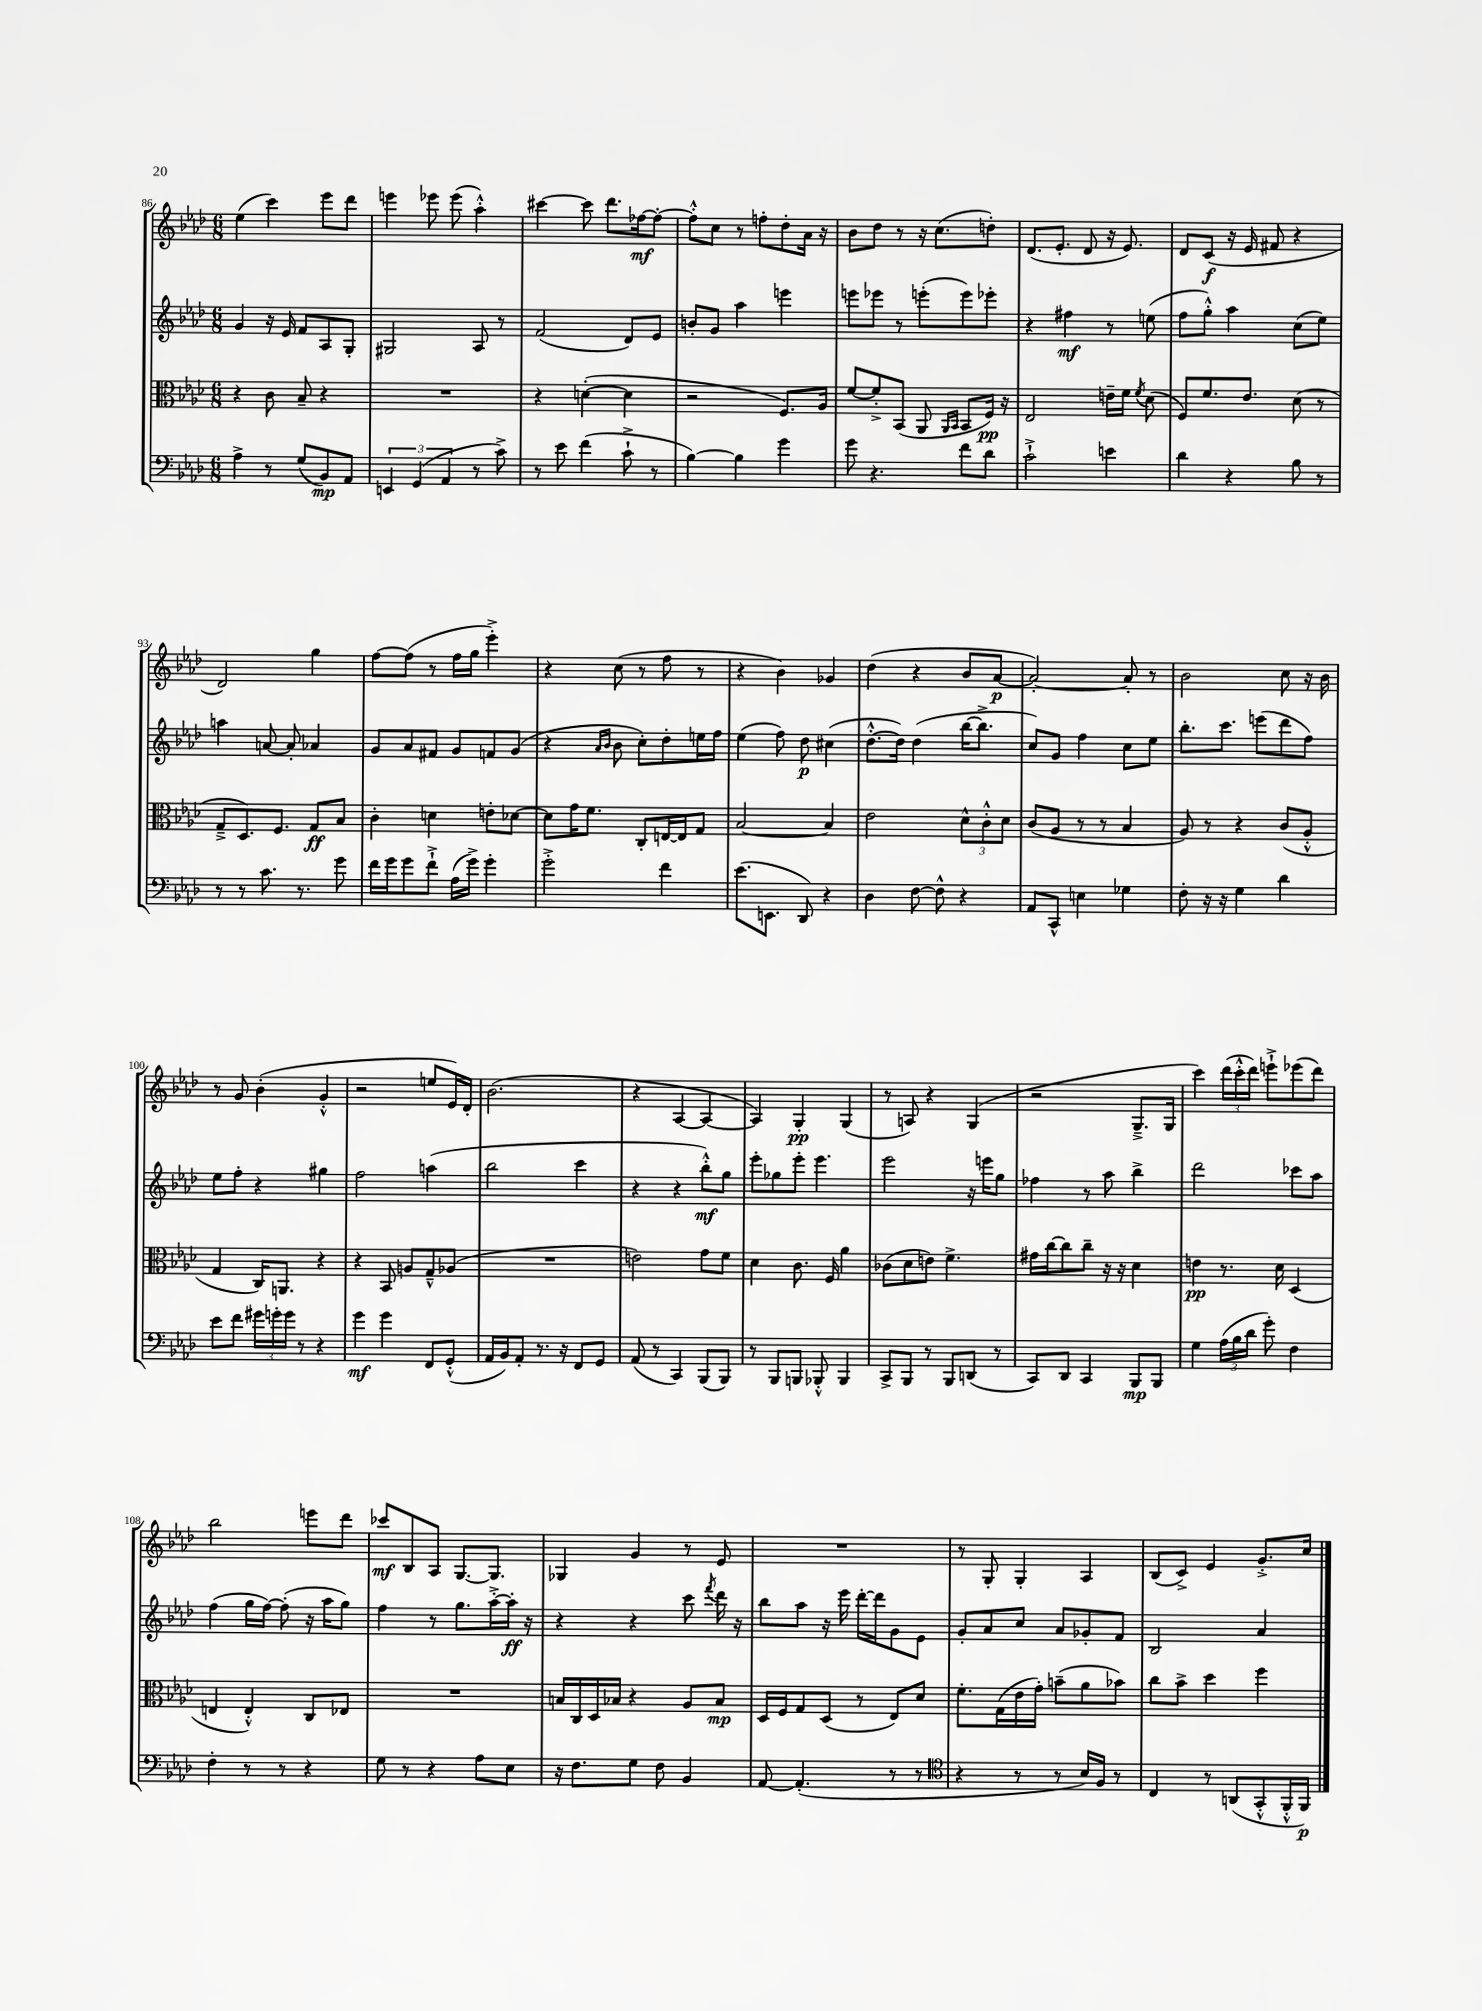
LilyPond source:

<<
\new StaffGroup <<
\new Staff = "s0" {
    \clef treble \key aes \major \numericTimeSignature \time 6/8
    \autoBeamOff ees''4( c'''4) ees'''8[ des'''8] |
    e'''4 ees'''8 ees'''8( aes''4-.-^) |
    cis'''4~ cis'''8 des'''8.[ fes''16~\mf fes''8]~-. |
    fes''8[-.-^ c''8] r8 f''8[-. des''8-. aes'16] r16 |
    bes'8[ des''8] r8 r16 c''8.[( d''8]-.) |
    des'8.[( ees'8.]-. des'8 r16 ees'8.) |
    des'8[ c'8]\f( r16 ees'16 fis'8 r4 |
    des'2) g''4 |
    f''8[~ f''8]( r8 f''16[ g''16] ees'''4-.->) |
    r4 c''8( r8 f''8 r8 |
    r4 bes'4) ges'4 |
    des''4( r4 bes'8[ aes'8]~\p |
    aes'2~-.) aes'8-. r8 |
    bes'2 c''8 r16 bes'16 |
    r8 g'8 bes'4-.( g'4-.-^ |
    r2 e''8[ ees'16) des'16]-. |
    bes'2.( |
    r4 aes4~ aes4~ |
    aes4) g4-.\pp g4( |
    r8 a8) r4 g4( |
    r2 g8.[---> g16] |
    c'''4) \tuplet 3/2 { des'''16[( c'''16-.-^ des'''16]) } e'''8[-!-> ees'''8( des'''8]) |
    bes''2 e'''8[ des'''8] |
    ces'''8[\mf bes8 aes8] g8.[~ g8.] |
    ges4 g'4 r8 ees'8 |
    R2. |
    r8 g8-. g4-. aes4 |
    bes8[( c'8]->) ees'4 g'8.[-.-> c''16] \bar "|." |
}
\new Staff = "s1" {
    \clef treble \key aes \major \numericTimeSignature \time 6/8
    \autoBeamOff g'4 r16 ees'16 f'8[ aes8 g8]-. |
    gis2 aes8 r8 |
    f'2( des'8[) ees'8] |
    b'8[-. g'8] aes''4 e'''4 |
    e'''8[ ees'''8] r8 e'''8[-.( e'''8) ees'''8]-. |
    r4 fis''4\mf r8 e''8( |
    f''8[ g''8]-.-^) aes''4 c''8[( ees''8]) |
    a''4 a'8~ a'8-. aes'4 |
    g'8[ aes'8 fis'8] g'8[ f'8 g'8]( |
    r4 \grace { aes'16[ bes'16] } bes'8 c''8[-.) des''8-. e''16 f''16] |
    ees''4( f''8) des''8\p cis''4( |
    des''8.[~-.-^ des''16]) des''4( bes''16[~ bes''8.]-> |
    c''8[) g'8] f''4 c''8[ ees''8] |
    bes''8.[-. c'''8.] e'''8[( des'''8 f''8]) |
    ees''8[ f''8]-. r4 gis''4 |
    f''2 a''4( |
    bes''2 c'''4 |
    r4 r4 bes''8[-.-^\mf) g''8] |
    ees'''8[-. ges''8 ees'''8]-. ees'''4. |
    ees'''2 r16 e'''16[ g''8] |
    fes''4 r8 aes''8 bes''4-> |
    des'''2 ces'''8[ aes''8] |
    f''4( g''16[ f''16]~) f''8-.( r16 aes''16[ g''8]) |
    f''4 r8 g''8.[ aes''16~-.-> aes''16]-.\ff r16 |
    r4 r4 c'''8 \acciaccatura { f'''8 } des'''16 r16 |
    bes''8[ aes''8] r16 ees'''16 des'''16[~-. des'''16 g'8 ees'8] |
    g'8[-. aes'8 c''8] aes'8[ ges'8-. f'8] |
    bes2 aes'4 \bar "|." |
}
\new Staff = "s2" {
    \clef alto \key aes \major \numericTimeSignature \time 6/8
    \autoBeamOff r4 c'8 bes8-- r4 |
    R2. |
    r4 d'4~-.( d'4 |
    r2 f8.[) aes16] |
    f'8[~ f'8-.-> bes,8]( aes,8 \grace { aes,16[ bes,16] } bes,8[ f16]\pp) r16 |
    ees2 e'16[-- f'16] \acciaccatura { f'8 } des'8( |
    f8[) f'8. ees'8.] des'8( r8 |
    g8[---> des8.) f8.] g8[\ff bes8] |
    c'4-. d'4 e'8[-. des'8]~ |
    des'8[ g'16 f'8.] c8[-. e16~ e16 g8] |
    bes2~ bes4 |
    ees'2 \tuplet 3/2 { des'8[-^ c'8-.-^ des'8] } |
    c'8[( aes8] r8 r8 bes4 |
    aes8) r8 r4 c'8[( aes8]-.-^ |
    g4 c16[) a,8.] r4 |
    r4 bes,8 a8[ g8---^ aes8]( |
    R2. |
    e'2) g'8[ f'8] |
    des'4 c'8. f16 aes'4 |
    ces'8[( des'8 e'8]) f'4.-> |
    gis'16[ c''16~ c''8 c''8]-- r16 r16 des'4 |
    e'4\pp r8. des'16 des4( |
    e4 e4-.-^) c8[ ees8] |
    R2. |
    b16[ c16 des16 bes16] r4 aes8[ bes8]\mp |
    des16[ f16 g8 des8]( r8 ees8[) des'8] |
    f'8.[-. g16( ees'16 g'16]-.) b'8[--( aes'8 bes'8]) |
    c''8[ bes'8]-> des''4 f''4 \bar "|." |
}
\new Staff = "s3" {
    \clef bass \key aes \major \numericTimeSignature \time 6/8
    \autoBeamOff aes4-> r8 g8[( bes,8\mp) aes,8] |
    \tuplet 3/2 { e,4 g,4( aes,4 } r8 c'8->) |
    r8 ees'8 f'4( c'8-!-> r8 |
    bes4~) bes4 g'4 |
    g'8 r4. f'8[ des'8] |
    c'2-!-> e'4 |
    des'4 r4 bes8 r8 |
    r8 r8 c'8. r8. g'8 |
    f'16[ g'16 g'8 f'8]-!-> aes16[( g'16]->) g'4-. |
    g'2-.-> f'4 |
    ees'8.[( e,8.] des,8) r4 |
    des4 f8~ f8-^ r4 |
    aes,8[ c,8]-^ e4 ges4 |
    f8-. r16 r16 g4 des'4 |
    ees'8[ f'8] \tuplet 3/2 { gis'16[ g'16-. g'16] } r8 r4 |
    g'4\mf g'4 f,8[ g,8]-.-^( |
    aes,16[ bes,16) aes,8]-. r8. r16 f,8[ g,8] |
    aes,8( r8 c,4) bes,,8[( bes,,8]) |
    r8 bes,,8[ b,,8] bes,,8-.-^ bes,,4 |
    c,8[-> bes,,8] r8 bes,,8[ d,8]( r8 |
    c,8[) des,8] c,4 bes,,8[\mp bes,,8] |
    g4 \tuplet 3/2 { aes16[( bes16 des'16] } g'8-.) f4 |
    f4-. r8 r8 r4 |
    g8 r8 r4 aes8[ ees8] |
    r16 f8.[ g8] f8 bes,4 |
    aes,8~ aes,4.-.( r8 r8 |
    \clef tenor r4 r8 r8 bes16[) f16] r8 |
    c4 r8 a,8[( g,8-.-^ f,16-.-^ f,16]\p) \bar "|." |
}
>>
>>
\layout { \context { \Score currentBarNumber = #86 } }
